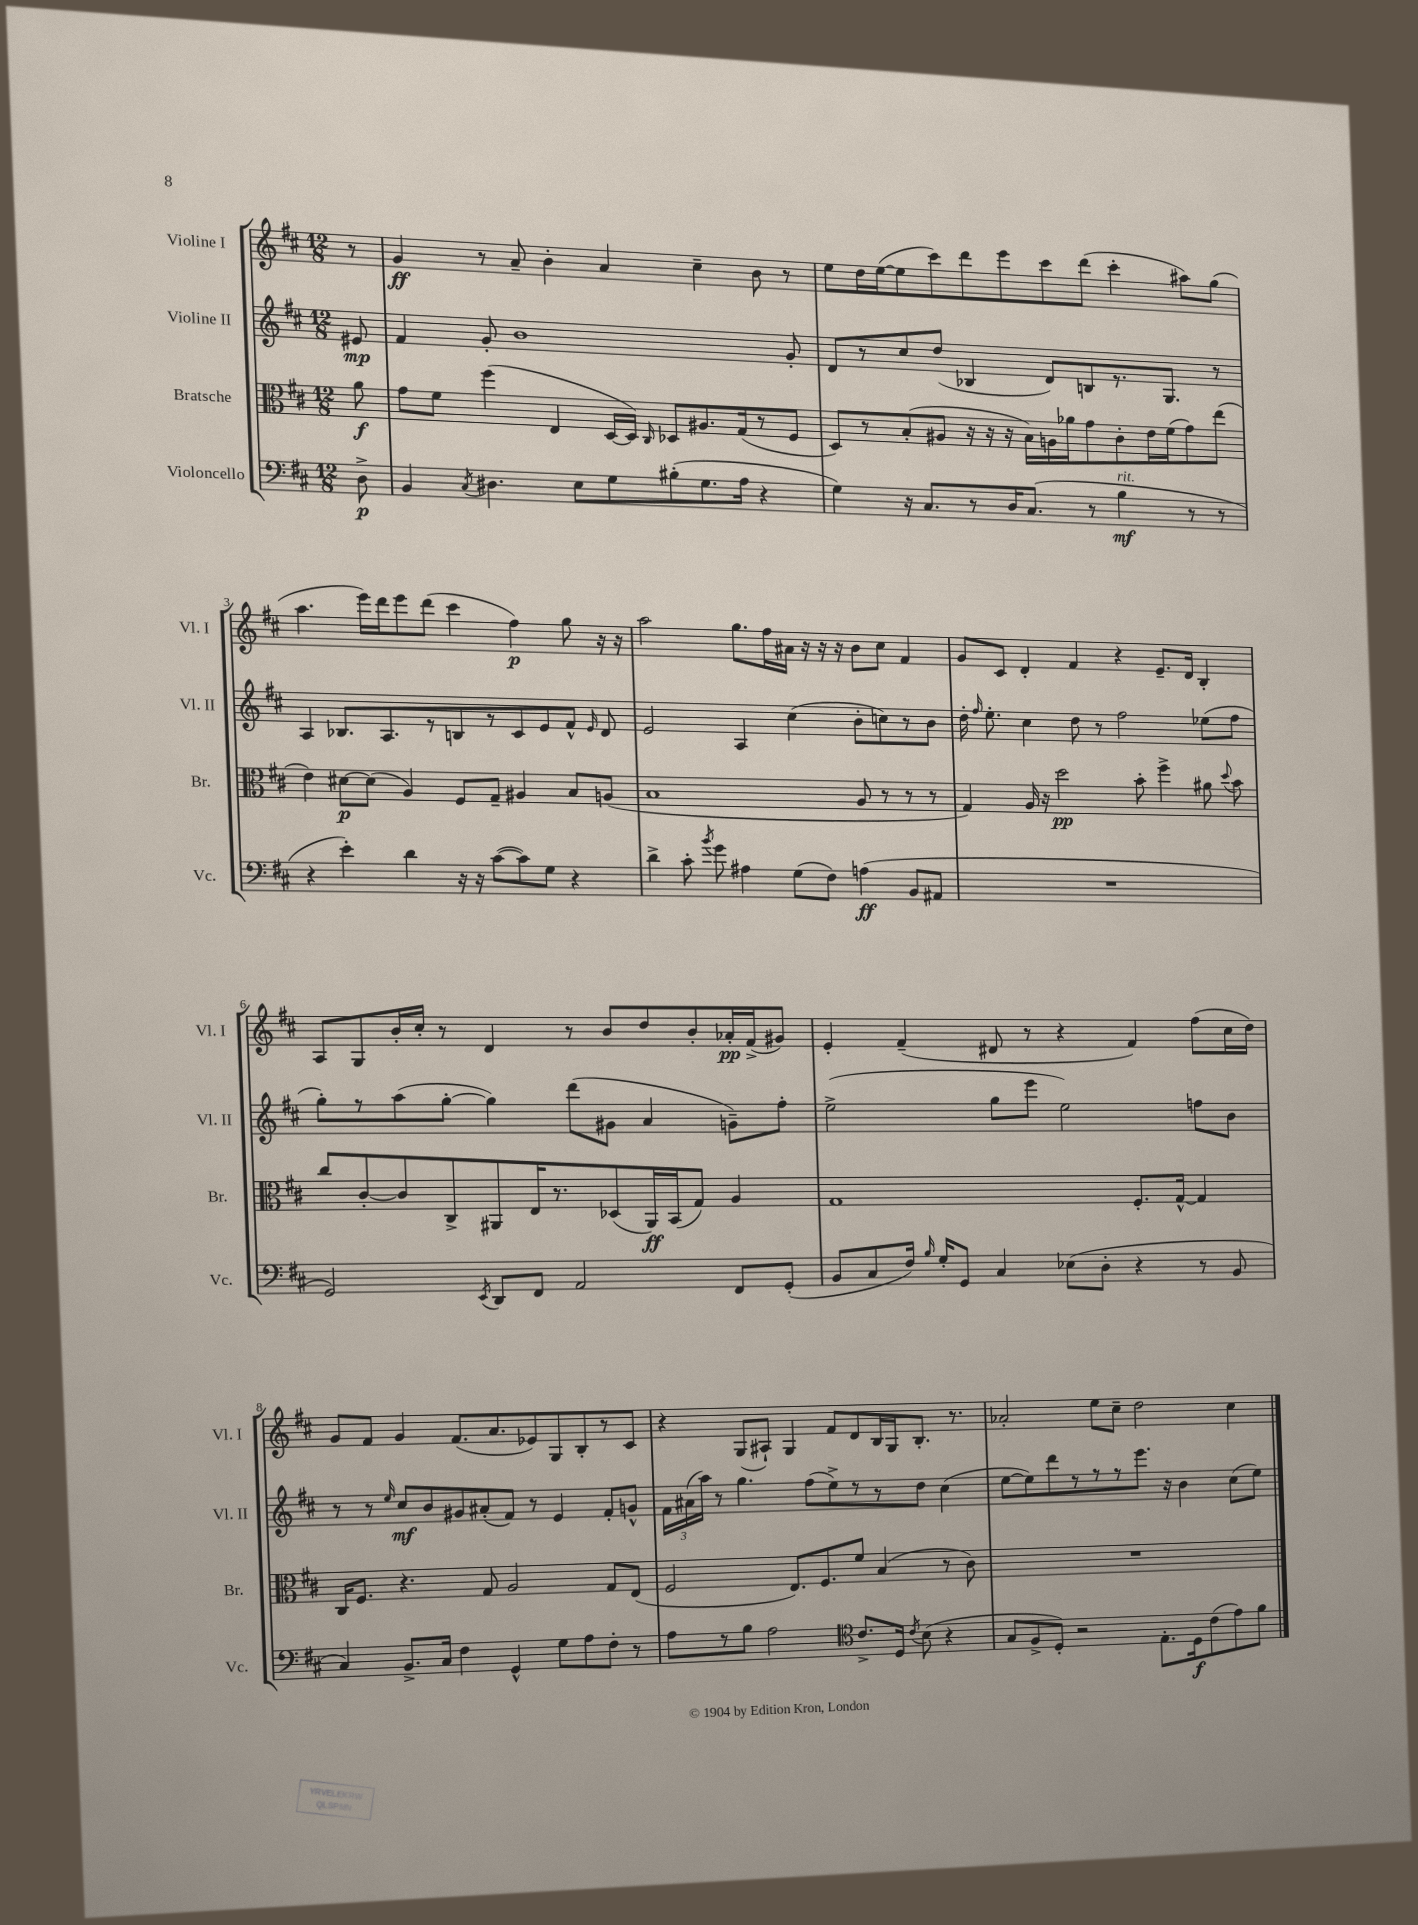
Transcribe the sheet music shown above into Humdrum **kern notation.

**kern	**kern	**kern	**kern
*staff4	*staff3	*staff2	*staff1
*clefF4	*clefC3	*clefG2	*clefG2
*k[f#c#]	*k[f#c#]	*k[f#c#]	*k[f#c#]
*M12/8	*M12/8	*M12/8	*M12/8
8D^	8a	8e#	8r
=	=	=	=
4BB	8g	4f#	4g
.	8f#	.	.
8qC#	.	.	.
4.D#	(4ff#	8g'	8r
.	.	1b	8a~
.	4E	.	4b'
8E	.	.	.
8G	[16D	.	4a
.	16D])	.	.
.	16qqC#	.	.
(8B#'	8D-	.	.
8.G	8.A#	.	4cc#~
16A	(16G	.	.
4r	8r	.	8b
.	8F#	8g'	8r
=	=	=	=
4G)	8D)	8d	8ee
.	8r	8r	16dd
.	.	.	([16ee
16r	(8B'	8cc#	8ee]
8.C#	.	.	.
.	8A#	(8dd	8ccc#)
8r	16r	4B-	8ddd
.	16r	.	.
16D	16r	.	8eee
(8.C#	16B)	.	.
.	16A	8d)	8ccc#
.	16a-	.	.
8r	8g	8B	(8ddd
4B	8c#'	8.r	4ccc#'
.	16e	.	.
.	(16f#	8.G	.
8r	8g)	.	8aa#)
8r	(8ee	8r	(8gg
=	=	=	=
4r	4e)	4A	4.aa
4e')	[8d#	8.B-	.
.	(8d#]	.	16eee)
.	.	8.A	16ddd
4d	4A)	.	8eee
.	.	8r	(8ddd
16r	8F#	8B	4ccc#
16r	.	.	.
([8c#	8G~	8r	.
8c#])	4A#	8c#	4ff#)
8G	.	8e	.
4r	8B	8f#^^	8gg
.	.	16qqe	.
.	(8A	8d	16r
.	.	.	16r
=	=	=	=
4d^	1B	2e	2aa
8c#'	.	.	.
8qb	.	.	.
8g	.	.	.
4A#	.	4A	8.gg
.	.	.	16ff#
(8G	.	(4cc#	16a#
.	.	.	16r
8F#)	.	.	16r
.	.	.	16r
(4A	8A	8b'	8b
.	8r	8cc)	8cc#
8BB	8r	8r	4f#
8AA#	8r	8b	.
=	=	=	=
1.r	4G)	16dd'	8g
.	.	16qqff#	.
.	.	8.ee'	.
.	.	.	8c#
.	16A	4cc#	4d'
.	16r	.	.
.	2dd	.	.
.	.	8dd	4f#
.	.	8r	.
.	.	2ff#	4r
.	8b'	.	.
.	4ff#^	.	8.e~
.	.	.	16d
.	8a#	(8ee-	4B'
.	8qqdd	.	.
.	8b	8ff#	.
=	=	=	=
2GG)	8cc#	8gg')	8A
.	[8c#'	8r	8G
.	8c#]	(8aa	16b'
.	.	.	16cc#'
.	8C#^	[8gg'	8r
8qEE	.	.	.
8DD	8AA#	4gg])	4d
8FF#	16E	.	.
.	8.r	.	.
2AA	.	(8ddd	8r
.	(8D-	8g#	8b
.	16AA#)	4a	8dd
.	(16BB	.	.
.	8G)	.	8b'
8FF#	4A	8g~)	16a-'
.	.	.	(16f#^
(8GG'	.	8ff#'	8g#)
=	=	=	=
8BB	1G	(2ee^	4e'
8C#	.	.	.
16F#)	.	.	(4f#~
16qqB	.	.	.
16G'	.	.	.
8GG	.	.	.
4C#	.	8gg	8d#
.	.	8eee	8r
(8E-	.	2ee)	4r
8D'	.	.	.
4r	8.F#'	.	4f#)
.	[16G^^	.	.
8r	4G]	8ff	(8ff#
8BB	.	8b	16cc#
.	.	.	16dd)
=	=	=	=
4C#)	16C#	8r	8g
.	8.F#	.	.
.	.	8r	8f#
.	.	16qqee	.
8.BB^	4.r	8cc#	4g
.	.	8b	.
16C#	.	.	.
4F#	.	8g#	(8.f#
.	8G	(8a#'	.
.	.	.	8.a
4GG^^	2A	8f#)	.
.	.	8r	8e-)
8G	.	4e	8G
8A	.	.	8B'
8F#'	8G	8f#'	8r
8r	(8E	8g^^	8c#
=	=	=	=
8A	2F#	24f#	4r
.	.	(24a#	.
.	.	24aa)	.
8r	.	8r	.
8B	.	4.gg	(8G
2A	.	.	8A#`)
.	8.E)	.	4G
.	.	(8ff#	.
.	8.F#	.	.
.	.	8ee^)	8f#
*clefC4	*	*	*
8.c#^	8f#	8r	8d
.	(4B	8r	16B
16D	.	.	16G
8qc#	.	.	.
(8B	.	8dd	8.B'
4r	8r	(4cc#	.
.	.	.	8.r
.	8c#)	.	.
=	=	=	=
8G	1.r	[8ee	2a-'
8F#^	.	8ee])	.
8D')	.	8ddd	.
2r	.	8r	.
.	.	8r	8ee
.	.	8r	8cc#~
.	.	8.eee	2dd
8.E'	.	.	.
.	.	16r	.
.	.	4b	.
16D	.	.	.
(8c#	.	.	.
8e)	.	(8cc#	4cc#
8f#	.	8ee)	.
==	==	==	==
*-	*-	*-	*-
